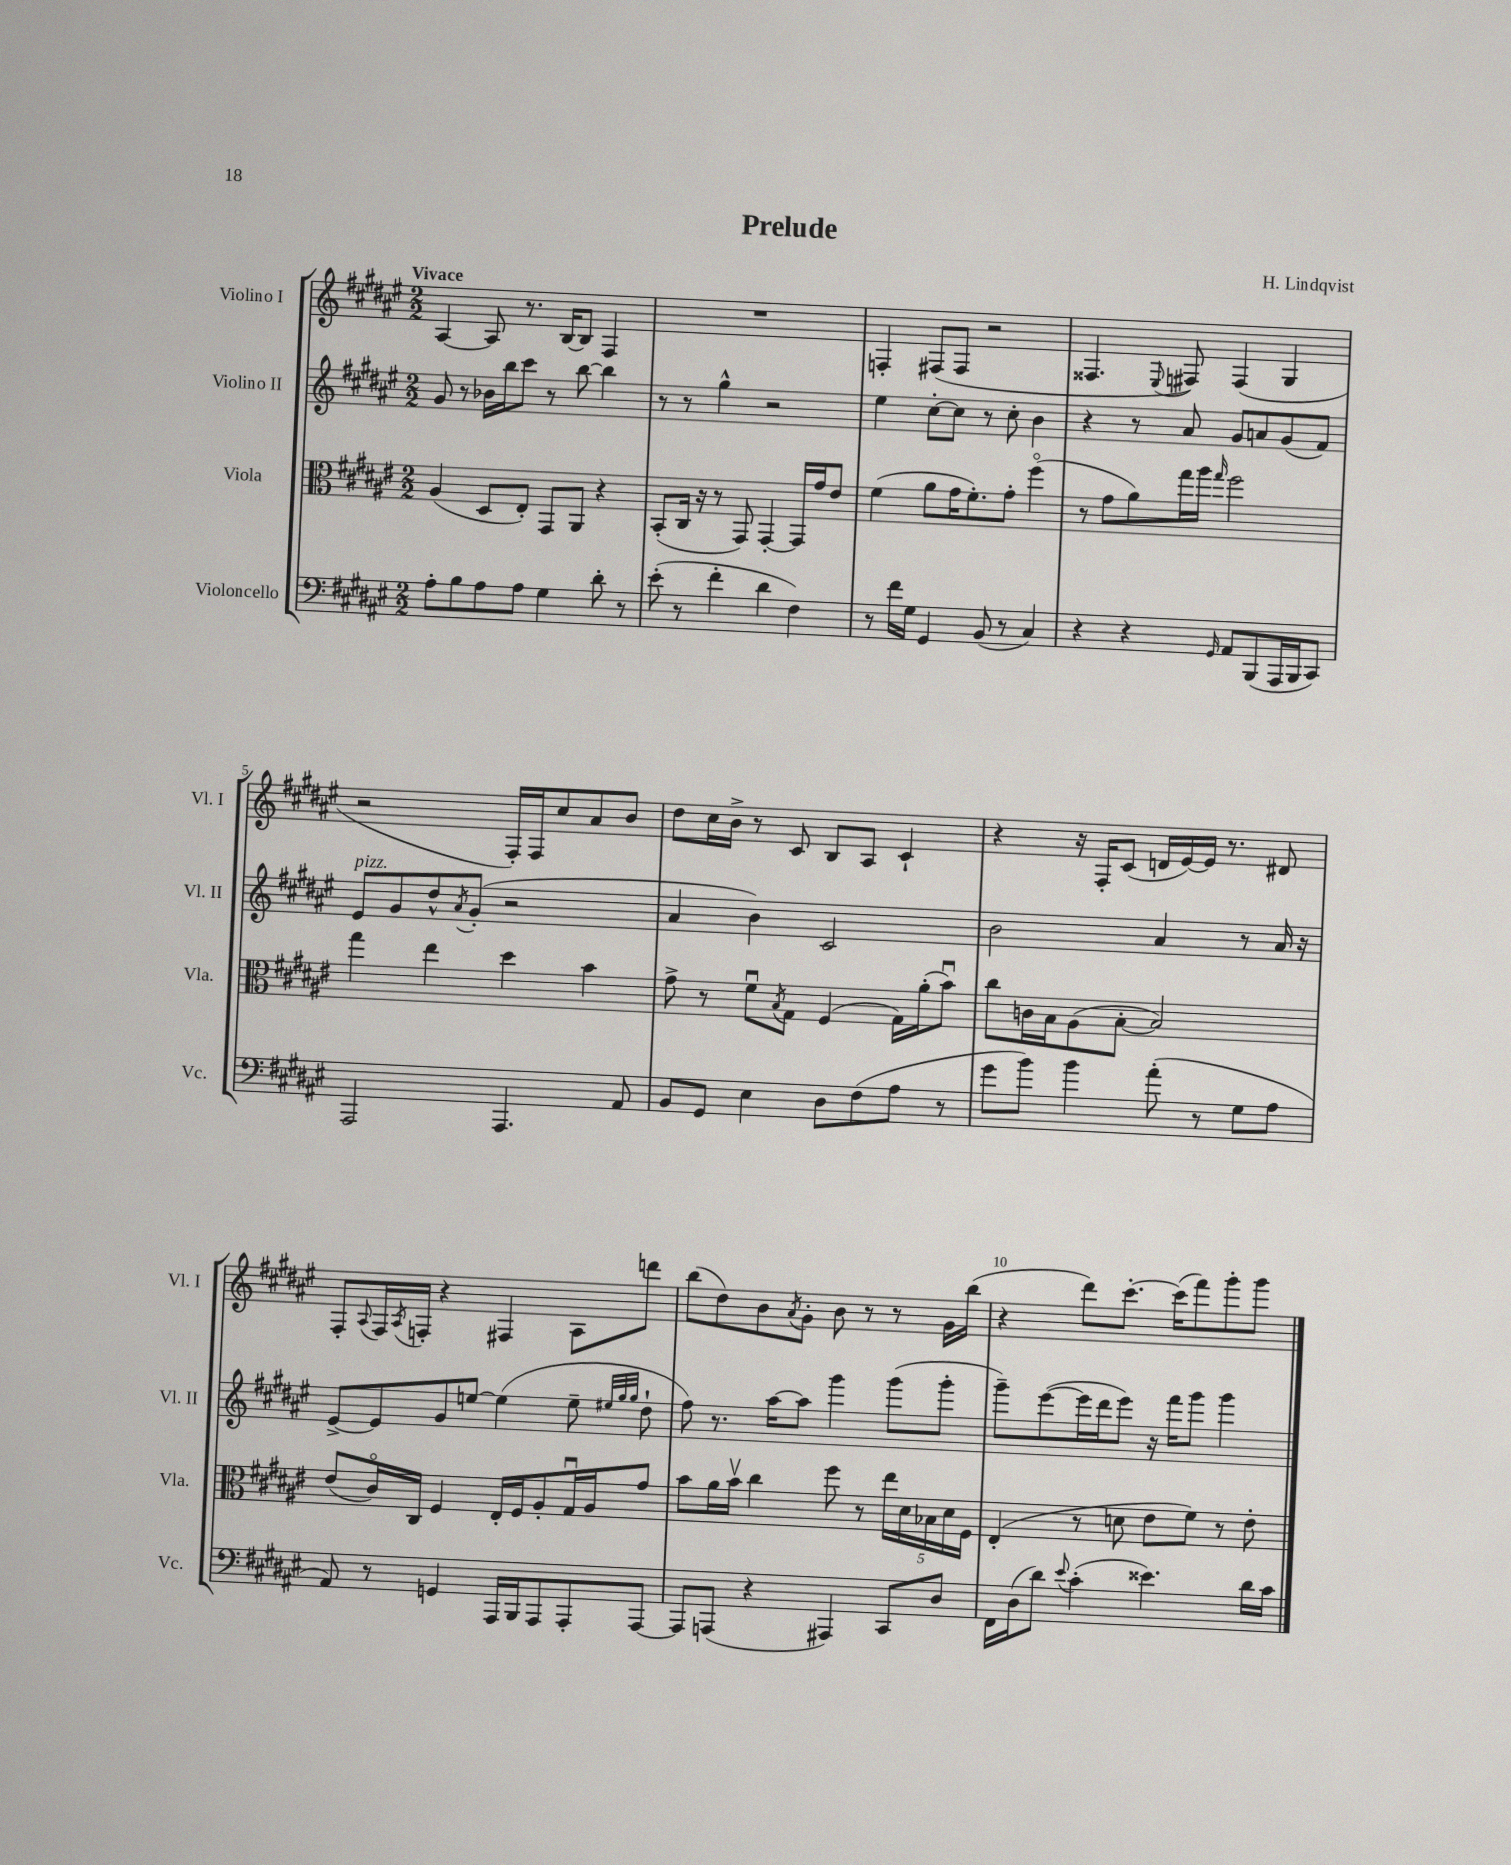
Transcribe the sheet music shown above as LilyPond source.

\header { title = "Prelude" composer = "H. Lindqvist" }
<<
\new StaffGroup <<
\new Staff = "s0" \with { instrumentName = "Violino I" shortInstrumentName = "Vl. I" } {
    \clef treble \key fis \major \numericTimeSignature \time 2/2 \tempo "Vivace"
    ais4~ ais8 r8. b16~ b8 fis4 |
    R1 |
    f4-. fis8( fis8 r2 |
    fisis4. \appoggiatura { eis8 } fis8) fis4( gis4 |
    r2 fis16-.) fis16 cis''8 ais'8 b'8 |
    dis''8 cis''16 b'16-> r8 cis'8 b8 ais8 cis'4-! |
    r4 r16 fis16-. cis'8( d'16 eis'16~) eis'16 r8. dis'8 |
    fis8-. \appoggiatura { ais8 } fis16 \acciaccatura { ais8 } f16-. r4 fis4 ais8 d'''8 |
    b''8( dis''8) b'8 \acciaccatura { ais'8 } gis'8-. b'8 r8 r8 gis'16 b''16( |
    r4 dis'''8) cis'''8.~-. cis'''16( fis'''8) gis'''8-. gis'''8 \bar "|." |
}
\new Staff = "s1" \with { instrumentName = "Violino II" shortInstrumentName = "Vl. II" } {
    \clef treble \key fis \major \numericTimeSignature \time 2/2
    gis'8 r8 bes'16 b''16 cis'''8 r8 b''8~ b''4 |
    r8 r8 gis''4-^ r2 |
    eis''4 cis''8~-. cis''8 r8 cis''8-. b'4 |
    r4 r8 ais'8 gis'8 a'8 gis'8( fis'8) |
    eis'8^\markup { \italic "pizz." } gis'8 dis''8-^ \acciaccatura { ais'8 } gis'8-.( r2 |
    ais'4 b'4) cis'2 |
    b'2 ais'4 r8 ais'16 r16 |
    eis'8~-> eis'8 gis'8 e''8~ e''4( e''8-- \grace { eis''32 gis''32 gis''32 } dis''8-! |
    fis''8) r8. ais''16~ ais''8 gis'''4 gis'''8( gis'''8-. |
    gis'''8--) eis'''8~( eis'''16 dis'''16 eis'''8) r16 fis'''16 gis'''8 gis'''4 \bar "|." |
}
\new Staff = "s2" \with { instrumentName = "Viola" shortInstrumentName = "Vla." } {
    \clef alto \key fis \major \numericTimeSignature \time 2/2
    ais4( dis8 eis8-.) gis,8 ais,8 r4 |
    b,8-.( cis16 r16 r8 gis,8) gis,4~-. gis,16 gis'16 eis'8 |
    fis'4( ais'8 gis'16 fis'8.-.) gis'8-. fis''4\flageolet( |
    r8 gis'8 ais'8) gis''16 ais''16 \grace { gis''16 } fis''2 |
    gis''4 eis''4 dis''4 b'4 |
    gis'8-> r8 fis'8\downbow \acciaccatura { b8 } gis8 fis4( gis16) ais'16-.( b'8\downbow) |
    cis''8 c'16 b16 ais8( b8~-. b2) |
    eis'8( cis'16\flageolet) cis16 fis4 eis16-. fis16 ais8-. gis16\downbow ais16 gis'8 |
    b'8 ais'16 b'16\upbow cis''4 fis''8 r8 \tuplet 5/4 { eis''16 dis'16 bes16 dis'16 fis16 } |
    eis4-.( r8 d'8 eis'8 fis'8) r8 eis'8-. \bar "|." |
}
\new Staff = "s3" \with { instrumentName = "Violoncello" shortInstrumentName = "Vc." } {
    \clef bass \key fis \major \numericTimeSignature \time 2/2
    ais8-. b8 ais8 ais8 gis4 dis'8-. r8 |
    eis'8-.( r8 fis'4-. dis'4 fis4) |
    r8 fis'16 gis16 gis,4 b,8( r8 cis4) |
    r4 r4 \grace { gis,16 } ais,8 b,,8( ais,,16 b,,16 cis,8) |
    ais,,2 ais,,4. ais,8 |
    b,8 gis,8 eis4 dis8 fis8( ais8 r8 |
    gis'8 b'8) b'4 ais'8-.( r8 gis8 ais8 |
    ais,8) r8 g,4 ais,,16 b,,16 ais,,8 ais,,8-. ais,,8~ |
    ais,,8 a,,8( r4 ais,,4) cis,8 dis8 |
    fis,16 dis16( dis'8) \appoggiatura { eis'8 } cis'4-.( eisis'4.) dis'16 cis'16 \bar "|." |
}
>>
>>
\layout { \context { \Score \override BarNumber.break-visibility = ##(#f #t #t) barNumberVisibility = #(every-nth-bar-number-visible 5) } }
